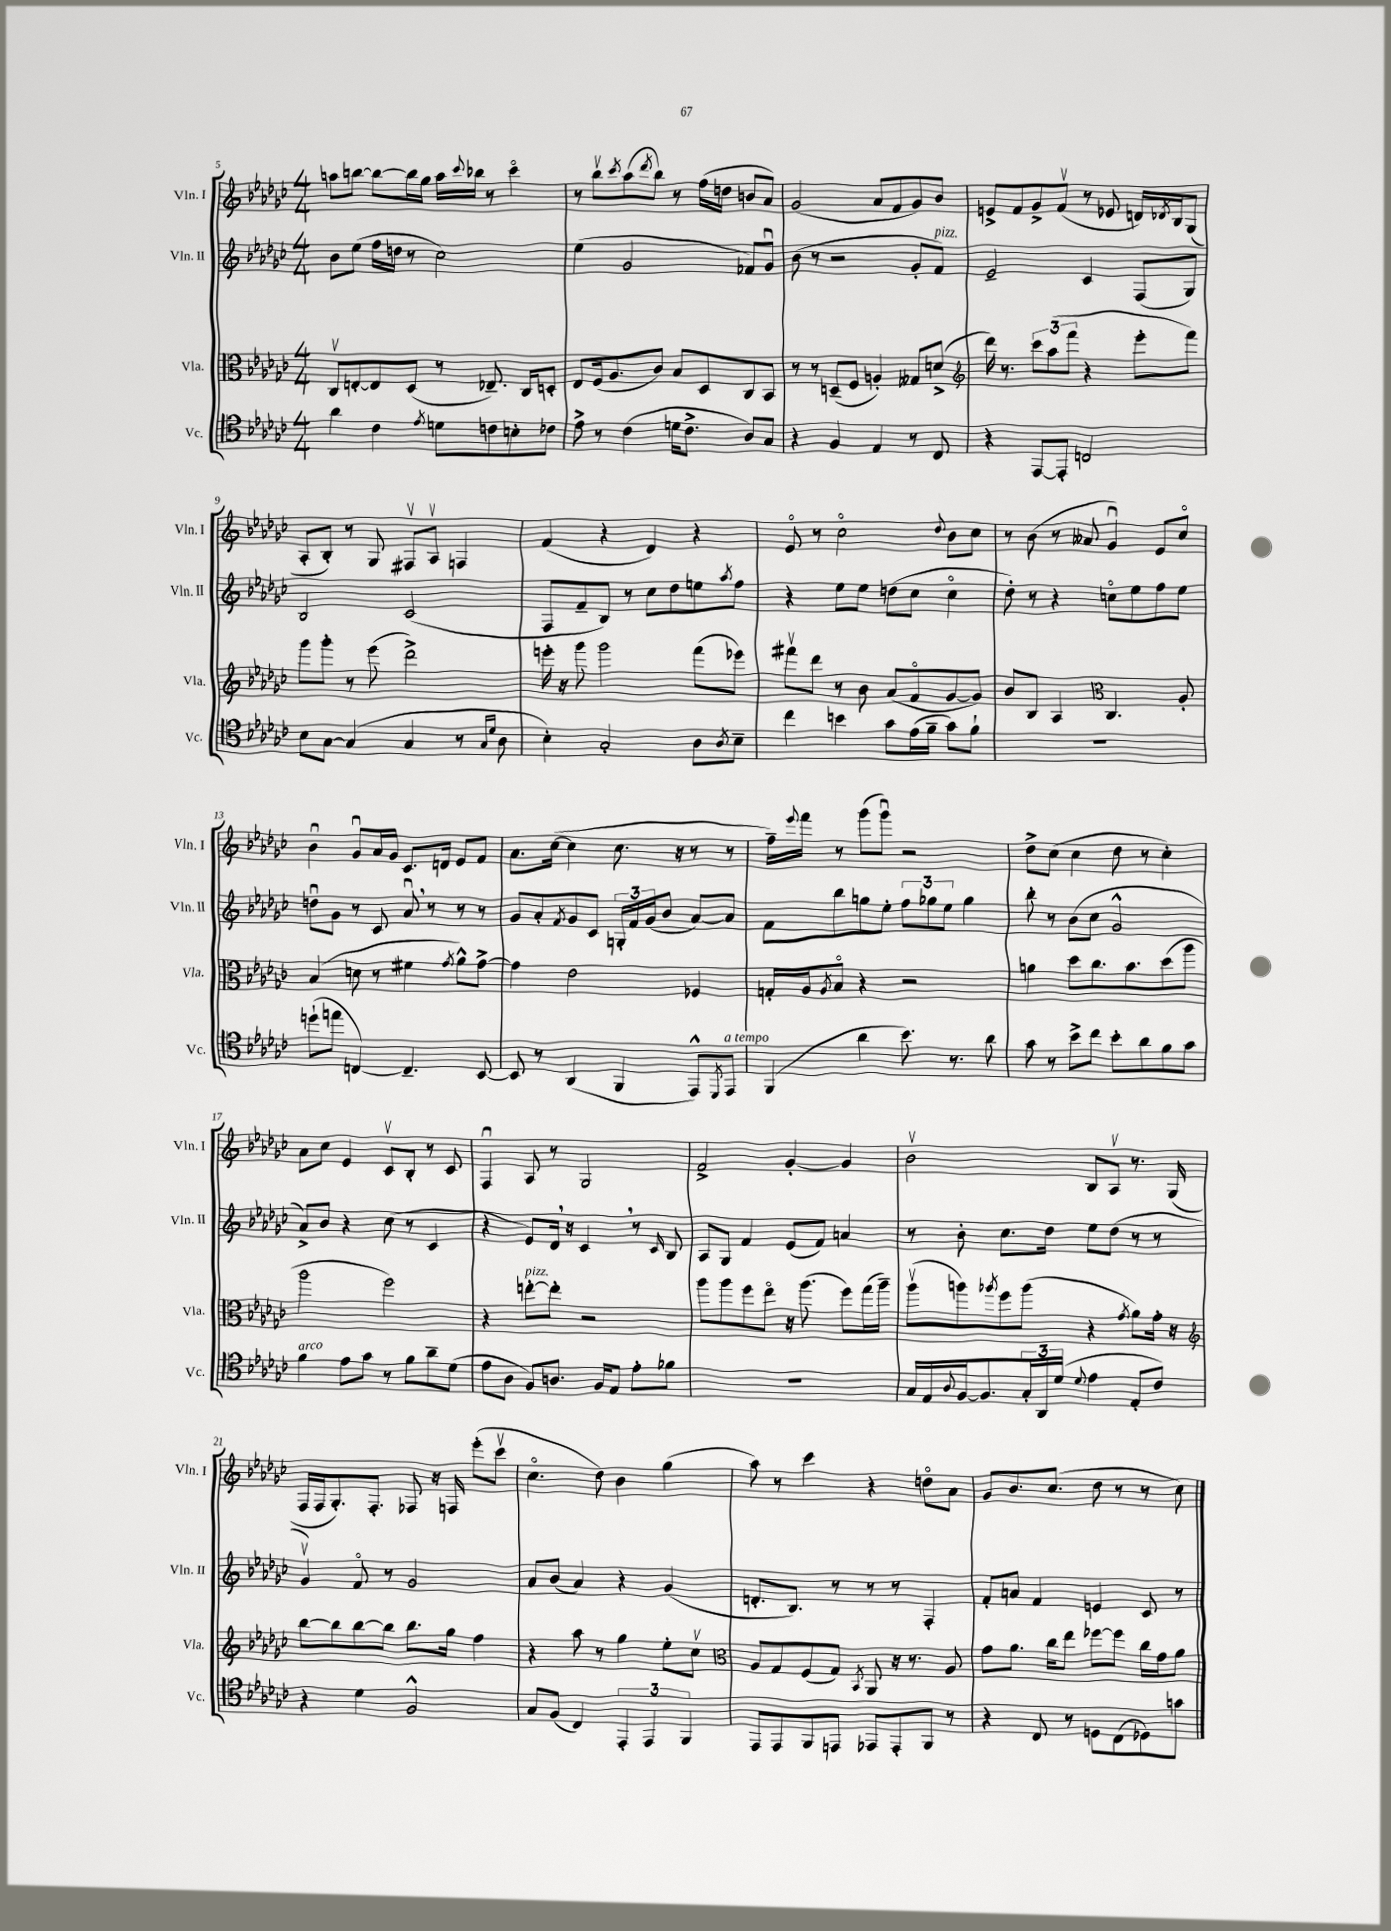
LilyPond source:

<<
\new StaffGroup <<
\new Staff = "s0" \with { instrumentName = "Vln. I" shortInstrumentName = "Vln. I" } {
    \clef treble \key ges \major \numericTimeSignature \time 4/4
    a''8 b''8~ b''8~ b''16 ges''16 a''16 \appoggiatura { ces'''8 } bes''16 r8 ces'''4\flageolet |
    r8 bes''8\upbow \acciaccatura { ces'''8 } aes''8( \acciaccatura { des'''8 } bes''8) r8 f''16( d''16 b'8 aes'8) |
    ges'2( aes'8 f'8 ges'8) bes'8 |
    e'8-> f'8 ges'8-> f'8\upbow( r8 ees'8 d'16) \acciaccatura { des'8 } bes16 ges8( |
    aes8-. bes8-.) r8 ges8 fis8\upbow aes8\upbow f4 |
    f'4( r4 des'4) r4 |
    ees'8\flageolet r8 ces''2\flageolet \appoggiatura { des''8 } bes'8 ces''8 |
    r8 bes'8( r8 aeses'8 ges'4\downbow) ees'8 ces''8\flageolet |
    bes'4\downbow ges'8\downbow aes'16 ges'16 ces'8. d'16 ees'8 f'8 |
    aes'8. ces''16~( ces''4 ces''8. r16 r8 r8 |
    f''16--) \appoggiatura { ees'''8 } f'''16 r8 ges'''8( ges'''8\downbow) r2 |
    des''8-> ces''8( ces''4 des''8 r8 ces''4-.) |
    aes'8 ces''8 ees'4 ces'8\upbow bes8-. r8 ces'8 |
    f4\downbow aes8 r8 ges2 |
    f'2-> ges'4~-. ges'4 |
    bes'2\upbow bes8 aes8\upbow r8. ges16( |
    f16 f16 ges8.-.) f8.-. fes8 r16 f16 ees'''8-.( ces'''8\upbow |
    ces''4.\flageolet des''8) bes'4 ges''4( |
    aes''8) r8 ces'''4 r4 d''8\flageolet aes'8 |
    ges'8 bes'8. ces''8.( des''8 r8 r8 ces''8) \bar "|." |
}
\new Staff = "s1" \with { instrumentName = "Vln. II" shortInstrumentName = "Vln. II" } {
    \clef treble \key ges \major \numericTimeSignature \time 4/4
    bes'8 ees''8( f''16 d''16 r8 ces''2) |
    ees''4( ges'2 fes'8) ges'8\downbow |
    bes'8( r8 r2 ges'8-. f'8^\markup { \italic "pizz." }) |
    ees'2-- ces'4 f8( ges8) |
    bes2 ces'2( |
    f8 f'8-- bes8) r8 ces''8 des''8 e''8 \acciaccatura { aes''8 } f''8 |
    r4 ees''8 ees''8 d''8( ces''8 ces''4\flageolet |
    des''8-.) r8 r4 c''8\flageolet ees''8 f''8 ees''8 |
    d''8\downbow ges'8 r8 ces'8 aes'8\downbow \breathe r8 r8 r8 |
    ges'8 aes'8-. \acciaccatura { f'8 } ges'8 ces'8 \tuplet 3/2 { g16-. f'16 ges'16( } bes'8 aes'8~) aes'8 |
    f'8 bes''8 g''8 ees''8-. \tuplet 3/2 { f''8 ges''8 ees''8 } ges''4 |
    bes''8-. r8 bes'8( ces''8 ges'2-^ |
    aes'8->) bes'8 r4 ces''8( r8 ces'4 |
    r4 ees'8) des'16 \breathe r16 ces'4 \breathe r8 \grace { ces'16 } bes8 |
    aes8 ges8 f'4 ees'8( f'8) a'4 |
    r8 bes'8-. ces''8. des''16 ees''8 des''8( r8 r8 |
    ges'4\upbow) f'8\flageolet r8 ges'2 |
    aes'8 bes'8( aes'4) r4 ges'4( |
    d'8.-. bes8.) r8 r8 r8 f4-. |
    f'8-. a'8 f'4 e'4 ces'8 r8 \bar "|." |
}
\new Staff = "s2" \with { instrumentName = "Vla." shortInstrumentName = "Vla." } {
    \clef alto \key ges \major \numericTimeSignature \time 4/4
    ces8\upbow e8~-. e8 des8( r8 ees8.--) ces16 d8-. |
    ees8 f16( aes8. ces'8) bes8 des8 ces8 bes,8 |
    r8 r8 d8--( f8 a4-.) geses8 d'8->( |
    \clef treble des'''16) r8. \tuplet 3/2 { ces'''8 aes''8( f'''8 } r4 ees'''8-. f'''8) |
    ges'''8 ges'''8-. r8 ees'''8( des'''2->) |
    e'''16-. r16 ges'''8 ges'''2 f'''8( ees'''8) |
    fis'''8\upbow des'''8 r8 bes'8 aes'8( f'8\flageolet ges'8~ ges'8) |
    bes'8 bes8 aes4 \clef alto ces4. aes8-. |
    bes4( d'8 r8 fis'4 \acciaccatura { ges'8 } aes'8-^) ges'8~-> |
    ges'4 ees'2 fes4 |
    g16-. aes16 \acciaccatura { aes8 } bes8\flageolet r4 r2 |
    a'4 des''8 ces''8. bes'8. des''8( aes''8 |
    aes''2 f''2) |
    r4 e''8~-.^\markup { \italic "pizz." } e''8-. r2 |
    aes''8 aes''8 f''8 ees''8\flageolet r16 aes''8.( f''8) ges''16( aes''16--) |
    aes''8\upbow( a''8) \acciaccatura { aes''8 } f''8 aes''8( r4 \acciaccatura { ges'8 } aes'8) ges'16-. r16 |
    \clef treble bes''8~ bes''8 bes''8~ bes''8 bes''8. ges''16 f''4 |
    r4 aes''8 r8 ges''4 ees''8-. ces''8\upbow |
    \clef alto aes8 ges8 f8( ges8) \acciaccatura { bes,8 } aes,8 r16 r8. aes8 |
    ges'8 aes'8. ces''16 ees''8 fes''8~ fes''8 ces''16 ges'16 aes'8 \bar "|." |
}
\new Staff = "s3" \with { instrumentName = "Vc." shortInstrumentName = "Vc." } {
    \clef tenor \key ges \major \numericTimeSignature \time 4/4
    aes'4 ces'4 \acciaccatura { ees'8 } d'8 c'8 b8-. ces'8 |
    ees'8-> r8 ces'4( d'16 ces'8.-> aes8) ges8 |
    r4 f4 ees4 r8 ces8 |
    r4 ees,8~ ees,8-. c2 |
    bes8 ges8~ ges4( ges4 r8 \grace { ges16 des'16 } aes8 |
    bes4-.) ges2-. aes8 \acciaccatura { aes8 } bes8-- |
    ces''4 b'4 ges'8 ees'16( f'16-- ges'8) f'8-! |
    R1 |
    d''8-!( e''8 c4~) c4.-- bes,8~ |
    bes,8 r8 aes,4( f,4 ees,8-^) \acciaccatura { des,8 } ees,8^\markup { \italic "a tempo" } |
    f,4( aes'4 bes'8.) r8. aes'8 |
    ges'8 r8 bes'8-> ces''8 bes'8-. aes'8 f'8 ges'8 |
    f'4^\markup { \italic "arco" } ees'8 ges'8 r8 f'8 aes'8-- des'8( |
    ees'8 aes8 f8) a8. f16 ees8 ees'8-. fes'8 |
    R1 |
    ges16 ees16 \appoggiatura { aes8 } f16~ f8. \tuplet 3/2 { ges16-. aes,16 des'16( } \appoggiatura { des'8 } ees'4 ees8-. ces'8) |
    r4 des'4 f2-^ |
    ges8 f8( ces4) \tuplet 3/2 { ees,4-. ees,4 f,4 } |
    ees,8 ees,8 f,8 e,8 ees,8 ees,8-. f,8 r8 |
    r4 ces8 r8 d8 ces8( des8) g'8 \bar "|." |
}
>>
>>
\layout { \context { \Score currentBarNumber = #5 } }
